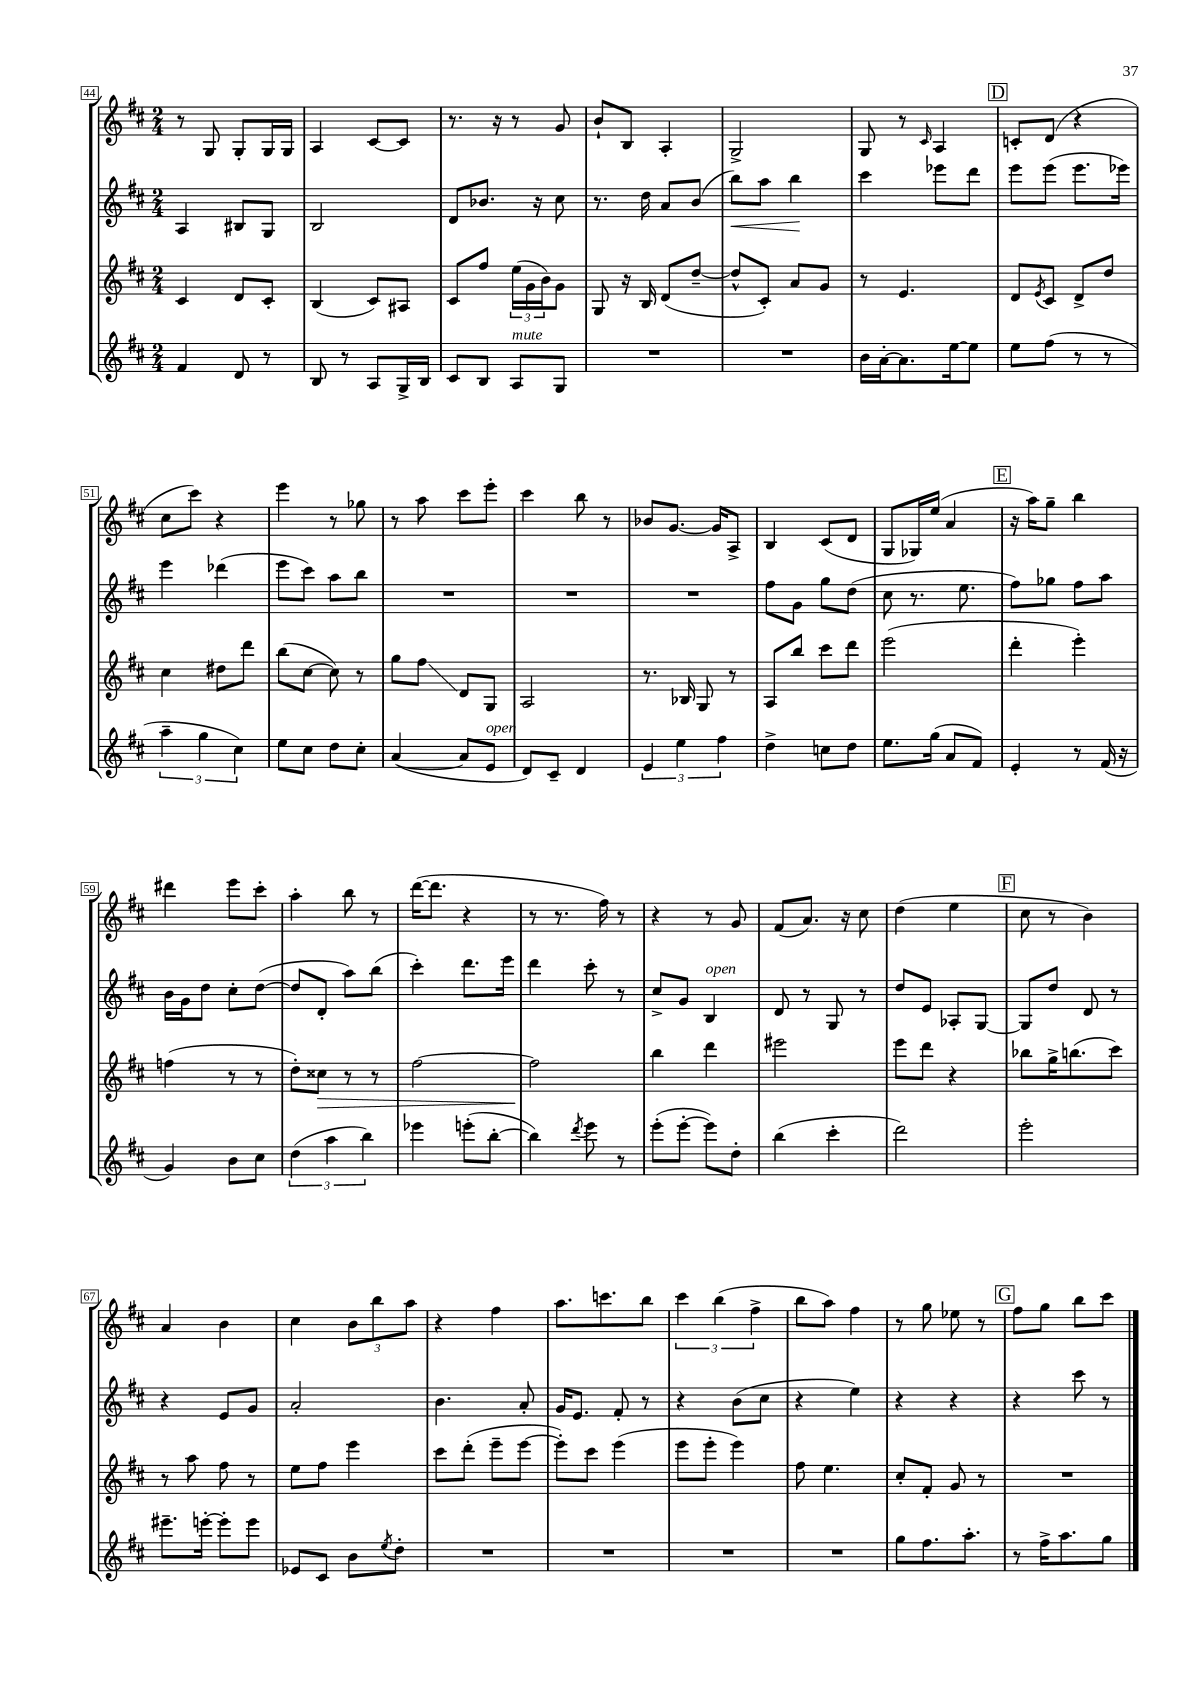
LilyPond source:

<<
\new StaffGroup <<
\new Staff = "s0" {
    \clef treble \key d \major \numericTimeSignature \time 2/4
    r8 g8 g8-. g16 g16 |
    a4 cis'8~ cis'8 |
    r8. r16 r8 g'8 |
    b'8-! b8 a4-. |
    g2-> |
    g8 r8 \grace { cis'16 } a4 |
    \mark \markup { \box "D" } c'8-. d'8( r4 |
    cis''8 cis'''8) r4 |
    e'''4 r8 ges''8 |
    r8 a''8 cis'''8 e'''8-. |
    cis'''4 b''8 r8 |
    bes'8 g'8.~ g'16 a8-> |
    b4 cis'8( d'8 |
    g8 ges16) e''16( a'4 |
    \mark \markup { \box "E" } r16 a''16) g''8-- b''4 |
    dis'''4 e'''8 cis'''8-. |
    a''4-. b''8 r8 |
    d'''16~( d'''8. r4 |
    r8 r8. fis''16) r8 |
    r4 r8 g'8 |
    fis'8( a'8.) r16 cis''8 |
    d''4( e''4 |
    \mark \markup { \box "F" } cis''8 r8 b'4) |
    a'4 b'4 |
    cis''4 \tuplet 3/2 { b'8 b''8 a''8 } |
    r4 fis''4 |
    a''8. c'''8. b''8 |
    \tuplet 3/2 { cis'''4 b''4( fis''4-> } |
    b''8 a''8) fis''4 |
    r8 g''8 ees''8 r8 |
    \mark \markup { \box "G" } fis''8 g''8 b''8 cis'''8 \bar "|." |
}
\new Staff = "s1" {
    \clef treble \key d \major \numericTimeSignature \time 2/4
    a4 bis8 g8 |
    b2 |
    d'8 bes'8. r16 cis''8 |
    r8. d''16 a'8 b'8( |
    b''8\<) a''8 b''4\! |
    cis'''4 ees'''8 d'''8 |
    \mark \markup { \box "D" } e'''8 e'''8( e'''8. ees'''16) |
    e'''4 des'''4( |
    e'''8 cis'''8) a''8 b''8 |
    R2 |
    R2 |
    R2 |
    fis''8 g'8 g''8 d''8( |
    cis''8 r8. e''8. |
    \mark \markup { \box "E" } fis''8) ges''8 fis''8 a''8 |
    b'16 g'16 d''8 cis''8-. d''8~( |
    d''8 d'8-. a''8) b''8( |
    cis'''4-.) d'''8. e'''16 |
    d'''4 cis'''8-. r8 |
    cis''8-> g'8 b4^\markup { \italic "open" } |
    d'8 r8 g8 r8 |
    d''8 e'8 aes8-. g8~ |
    \mark \markup { \box "F" } g8 d''8 d'8 r8 |
    r4 e'8 g'8 |
    a'2-. |
    b'4. a'8-. |
    g'16 e'8. fis'8-. r8 |
    r4 b'8( cis''8 |
    r4 e''4) |
    r4 r4 |
    \mark \markup { \box "G" } r4 cis'''8 r8 \bar "|." |
}
\new Staff = "s2" {
    \clef treble \key d \major \numericTimeSignature \time 2/4
    cis'4 d'8 cis'8-. |
    b4( cis'8) ais8 |
    cis'8 fis''8 \tuplet 3/2 { e''16( g'16 b'16) } g'8 |
    g8 r16 b16 d'8( d''8~-- |
    d''8-^ cis'8-.) a'8 g'8 |
    r8 e'4. |
    \mark \markup { \box "D" } d'8 \acciaccatura { e'8 } cis'8 d'8-> d''8 |
    cis''4 dis''8 d'''8 |
    b''8( cis''8~ cis''8) r8 |
    g''8 fis''8\glissando d'8 g8 |
    a2 |
    r8. bes16 g8 r8 |
    a8 b''8 cis'''8 d'''8 |
    e'''2( |
    \mark \markup { \box "E" } d'''4-. e'''4-.) |
    f''4( r8 r8 |
    d''8-.) cisis''8\> r8 r8 |
    fis''2~ |
    fis''2\! |
    b''4 d'''4 |
    eis'''2 |
    e'''8 d'''8 r4 |
    \mark \markup { \box "F" } bes''8 g''16-> b''8.( cis'''8) |
    r8 a''8 fis''8 r8 |
    e''8 fis''8 e'''4 |
    cis'''8 d'''8-.( e'''8-- e'''8~ |
    e'''8-.) cis'''8 e'''4( |
    e'''8 e'''8-. e'''4) |
    fis''8 e''4. |
    cis''8-. fis'8-. g'8 r8 |
    \mark \markup { \box "G" } R2 \bar "|." |
}
\new Staff = "s3" {
    \clef treble \key d \major \numericTimeSignature \time 2/4
    fis'4 d'8 r8 |
    b8 r8 a8 g16-> b16 |
    cis'8 b8 a8^\markup { \italic "mute" } g8 |
    R2 |
    R2 |
    b'16 a'16~-. a'8. e''16~ e''8 |
    \mark \markup { \box "D" } e''8 fis''8( r8 r8 |
    \tuplet 3/2 { a''4-- g''4 cis''4) } |
    e''8 cis''8 d''8 cis''8-. |
    a'4~( a'8 e'8^\markup { \italic "open" } |
    d'8) cis'8-- d'4 |
    \tuplet 3/2 { e'4 e''4 fis''4 } |
    d''4-> c''8 d''8 |
    e''8. g''16( a'8 fis'8) |
    \mark \markup { \box "E" } e'4-. r8 fis'16( r16 |
    g'4) b'8 cis''8 |
    \tuplet 3/2 { d''4( a''4 b''4) } |
    ees'''4 e'''8-.( b''8~-. |
    b''4) \acciaccatura { d'''8 } e'''8 r8 |
    e'''8-.( e'''8~-. e'''8) d''8-. |
    b''4( cis'''4-. |
    d'''2) |
    \mark \markup { \box "F" } e'''2-. |
    eis'''8.-- e'''16~-. e'''8-. e'''8 |
    ees'8 cis'8 b'8 \acciaccatura { e''8 } d''8-. |
    R2 |
    R2 |
    R2 |
    R2 |
    g''8 fis''8. a''8.-. |
    \mark \markup { \box "G" } r8 fis''16-> a''8. g''8 \bar "|." |
}
>>
>>
\layout { \context { \Score currentBarNumber = #44 \override BarNumber.stencil = #(make-stencil-boxer 0.1 0.3 ly:text-interface::print) } }
